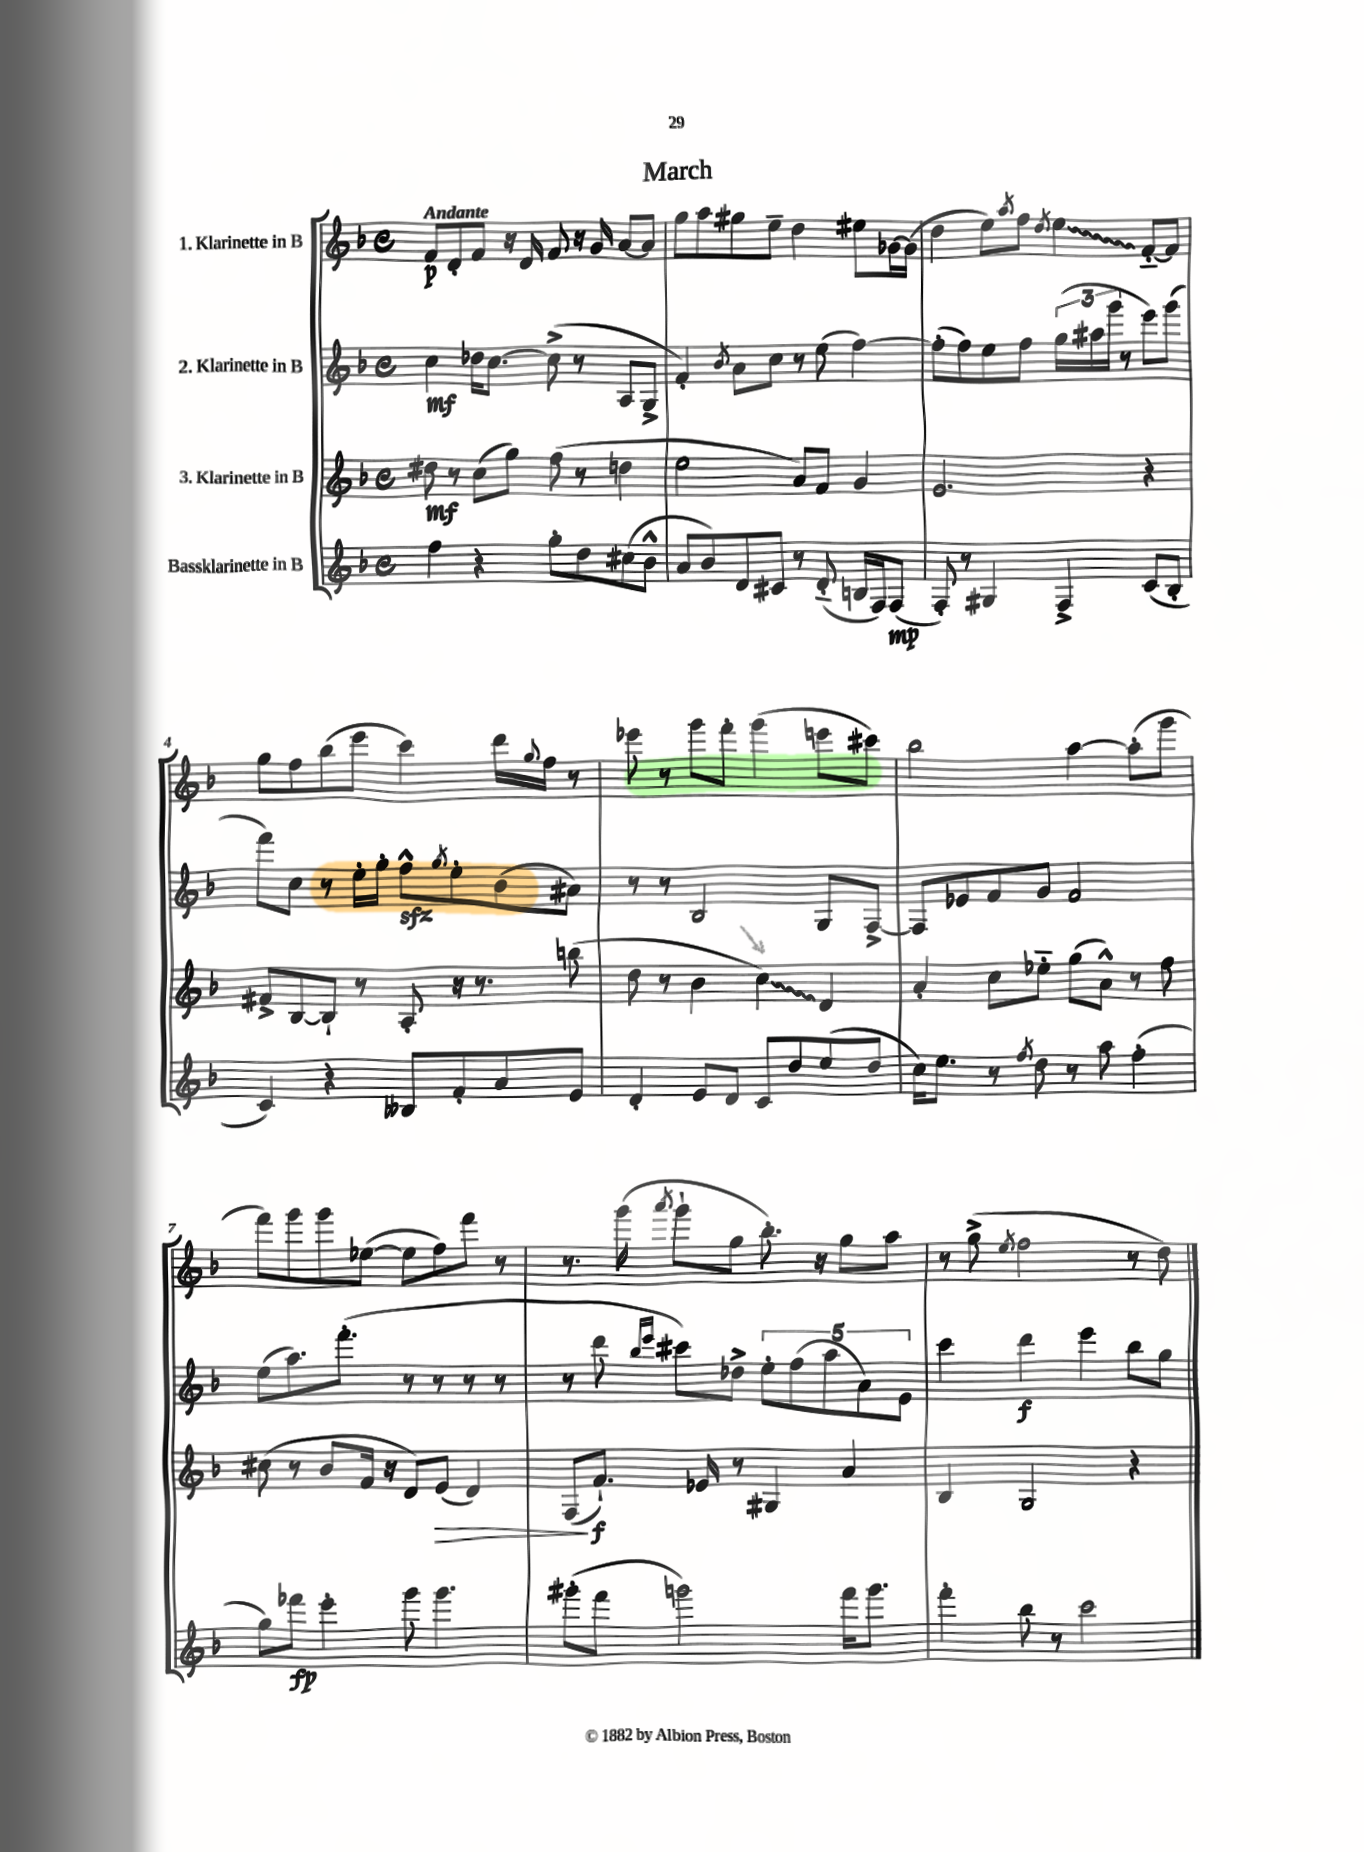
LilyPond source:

\header { title = "March" }
<<
\new StaffGroup <<
\new Staff = "s0" \with { instrumentName = "1. Klarinette in B" } {
    \clef treble \key f \major \defaultTimeSignature \time 4/4 \tempo "Andante"
    f'8\p d'8-. f'8 r16 d'16 f'8 r16 g'16 a'8~ a'8 |
    g''8 a''8 gis''8 e''8-- d''4 eis''8 ges'16~ ges'16( |
    d''4 e''8) \acciaccatura { a''8 } f''8 \acciaccatura { d''8 } \once \override Glissando.style = #'zigzag e''4\glissando f'8~-_ f'8 |
    g''8 f''8 bes''8( e'''8 c'''4) d'''16 \appoggiatura { g''8 } f''16 r8 |
    ees'''8 r8 g'''8 f'''8-. g'''4( e'''8 cis'''8) |
    bes''2 a''4~ a''8-.( g'''8 |
    f'''8) g'''8 g'''8 ees''8~( ees''8 f''8) f'''8 r8 |
    r8. g'''16( \acciaccatura { a'''8 } g'''8-! g''8 bes''8.-.) r16 g''8 a''8 |
    r8 g''8->( \acciaccatura { e''8 } f''2 r8 d''8) \bar "|." |
}
\new Staff = "s1" \with { instrumentName = "2. Klarinette in B" } {
    \clef treble \key f \major \defaultTimeSignature \time 4/4
    c''4\mf des''16 c''8.~ c''8->( r8 a8 g8-> |
    f'4-.) \acciaccatura { bes'8 } a'8 c''8 r8 e''8( f''4~) |
    f''8-.( f''8) e''8 f''8 \tuplet 3/2 { g''16( ais''16 g'''16 } r8 e'''8) g'''8( |
    f'''8) c''8 r8 e''16-. g''16-. f''8-^\sfz \acciaccatura { g''8 } e''8-. bes'8( ais'8) |
    r8 r8 bes2 g8 f8~-> |
    f8 ees'8 f'8 g'8 f'2 |
    e''8( a''8.) f'''8.-.( r8 r8 r8 r8 |
    r8 d'''8 \grace { bes''16 e'''16 } cis'''8) des''8-> \tuplet 5/4 { e''8-. f''8( a''8 a'8) e'8 } |
    c'''4 d'''4\f e'''4 bes''8 g''8 \bar "|." |
}
\new Staff = "s2" \with { instrumentName = "3. Klarinette in B" } {
    \clef treble \key f \major \defaultTimeSignature \time 4/4
    dis''8\mf r8 c''8( g''8) f''8( r8 d''4 |
    e''2 a'8) f'8 g'4 |
    e'2. r4 |
    fis'8-> bes8~ bes8-! r8 a8-. r16 r8. b''8( |
    d''8 r8 bes'4 \once \override Glissando.style = #'zigzag c''4\glissando) d'4 |
    a'4-. c''8 ees''8-_ g''8( a'8-^) r8 f''8 |
    cis''8( r8 bes'8 f'16 r16 d'8) e'8\>( d'4) |
    f8\!( f'8.-!\f) ees'16 r8 gis4 a'4 |
    bes4 g2 r4 \bar "|." |
}
\new Staff = "s3" \with { instrumentName = "Bassklarinette in B" } {
    \clef treble \key f \major \defaultTimeSignature \time 4/4
    f''4 r4 g''8-. d''8 cis''8( bes'8-^ |
    a'8 bes'8) d'8 cis'8 r8 d'8-_( b16 f16) f8\mp( |
    f8-.) r8 gis4 f4-> c'8( bes8-. |
    c'4) r4 beses8 f'8-. a'8 e'8 |
    d'4-. e'8 d'8 c'8 d''8 e''8( d''8 |
    c''16) e''8. r8 \acciaccatura { f''8 } d''8 r8 a''8 f''4-.( |
    g''8) fes'''8\fp e'''4-. g'''8 g'''4. |
    gis'''8-.( f'''8 g'''2) f'''16 g'''8. |
    f'''4-. bes''8 r8 c'''2 \bar "|." |
}
>>
>>
